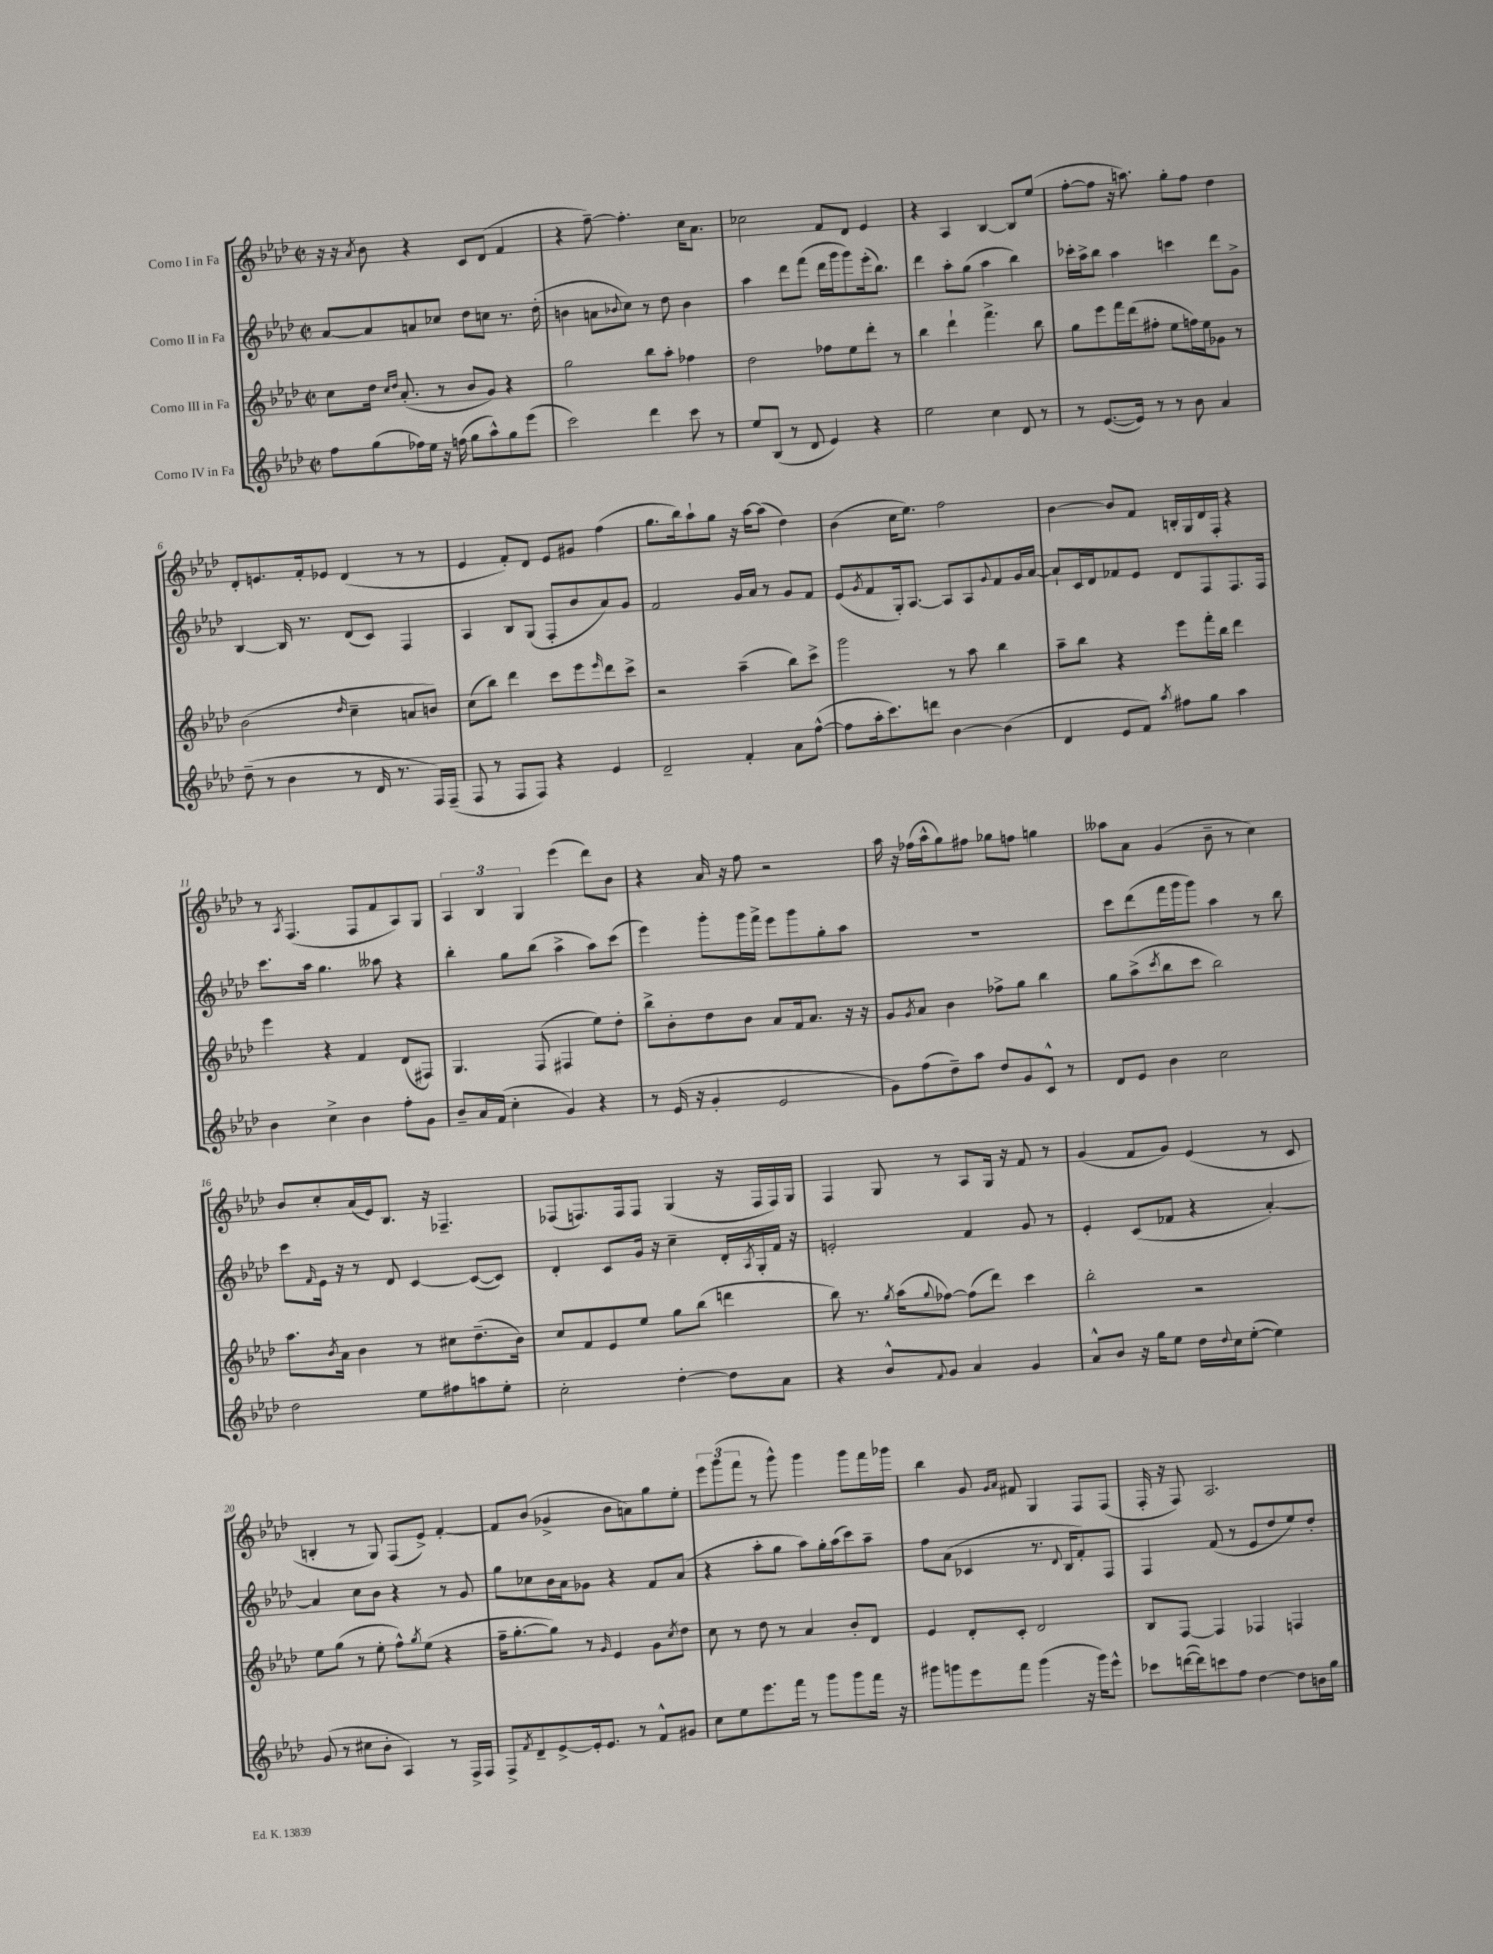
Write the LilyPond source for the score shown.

<<
\new StaffGroup <<
\new Staff = "s0" \with { instrumentName = "Corno I in Fa" } {
    \clef treble \key aes \major \defaultTimeSignature \time 2/2
    r16 r16 \acciaccatura { aes'8 } bes'8 r4 c'8 des'8( f'4 |
    r4 f''8~--) f''4.-. c''16 aes'8. |
    ces''2 f'8 des'8 ees'4 |
    r4 aes4 bes4~ bes8 ees''8( |
    f''8~-. f''8 r16 a''8.) g''8-. f''8 des''4 |
    des'8-. e'8. f'16-. ees'8 des'4( r8 r8 |
    ees'4 f'8-.) des'8 ees'8 gis'8 f''4( |
    g''8. bes''16) aes''8-! g''8 r16 aes''16~ aes''8( des''4) |
    bes'4( c''16 ees''8.) f''2 |
    bes'4~ bes'8 f'8 b16-. g16 des'16 f16-. r4 |
    r8 \acciaccatura { aes8 } f4.( f8 f'8 aes8) g8 |
    \tuplet 3/2 { aes4 bes4 g4 } ees'''4( des'''8) bes'8 |
    r4 aes'16 r16 f''8 r2 |
    aes''16 r16 fes''16( aes''16-^ g''8) fis''8 ges''8 f''8 g''4 |
    aeses''8 aes'8 g'4( bes'8-- r8 c''4) |
    bes'8 c''8-. aes'16( ees'16) bes8. r16 fes4.-- |
    fes8( f8.) f16 f8 g4( r16 f16 f16) g16 |
    f4 g8 r8 aes8 g16 r16 f'8 r8 |
    g'4( f'8 g'8) ees'4( r8 c'8 |
    b4-. r8 g8) f8( ees'8->) f'4~-. |
    f'8 bes'8( ges'4-> bes'8 a'8) g''8 ees''8-. |
    \tuplet 3/2 { ees'''8 g'''8( f'''8 } r8 g'''8-^) g'''4 g'''8 f'''16 ges'''16 |
    bes''4 g'8 \grace { g'16 aes'16 } fis'8 g4 f8 f8( |
    f16-. r16 f8) aes2. \bar "|." |
}
\new Staff = "s1" \with { instrumentName = "Corno II in Fa" } {
    \clef treble \key aes \major \defaultTimeSignature \time 2/2
    aes'8~ aes'8 a'8 ces''8 des''8 c''8 r8. des''16-.( |
    b'4 a'8 \appoggiatura { bes'8 } c''8) r8 des''8 bes'4 |
    aes''4 des'''8 f'''8( des'''16 g'''16 g'''8) ees'''16-.( bes''8.) |
    des'''4 aes''8-. g''8( aes''4 bes''4) |
    ces'''16-. aes''16-> bes''8 aes''4 c'''4 des'''8 g'8-> |
    bes4~ bes16 r8. des'8( c'8) f4 |
    aes4 bes8 g8( f8-. bes'8 aes'8) g'8 |
    f'2 g'16 aes'16 r8 g'8 f'8 |
    ees'8( \acciaccatura { g'8 } f'8 g16-.) aes8.~ aes8 aes8 \appoggiatura { g'8 } f'8 g'16 aes'16~ |
    aes'8-! c'16 des'16 fes'8 ees'8 des'8 f8 f8. f16 |
    c'''8. aes''16 g''4. aeses''8 r4 |
    bes''4-. g''8 bes''8( aes''4-> aes''8) c'''8( |
    ees'''4) g'''8-. g'''16 f'''16-> ees'''8 g'''8 g''8-. aes''8 |
    R1 |
    c'''8 des'''8( f'''16 g'''16 g'''8) aes''4 r8 bes''8 |
    c'''8 \grace { f'16 } ees'16 r16 r8 des'8 c'4~ c'8~( c'8) |
    des'4-. c'8 g'16 r16 c''4-- des'16-. \acciaccatura { aes8 } g16-. f'16 r16 |
    e'2-. f'4 g'8 r8 |
    ees'4-. c'8( fes'8 r4 aes'4~-.) |
    aes'4 c''8 bes'8 r4 r8 g'8 |
    g''8 ces''8 bes'16 aes'16 ges'8 r4 f'8 aes'8( |
    r4 aes''8-. g''8 aes''8) g''16-. aes''16( c'''8) aes''8-- |
    f''8 aes'8( ces'4 r8. \appoggiatura { des'8 } bes16 f'8-.) f8 |
    f4 f'8( r8 ees'8 des''8 ees''8) des''8-. \bar "|." |
}
\new Staff = "s2" \with { instrumentName = "Corno III in Fa" } {
    \clef treble \key aes \major \defaultTimeSignature \time 2/2
    c''8 des''16 \grace { c''16 des''16 } aes'8.-.( r8 bes'8 g'8) r4 |
    g''2 bes''8 aes''8-. fes''4 |
    des''2 fes''8 ees''8 des'''8-. r8 |
    bes''4 des'''4-! f'''4.-> bes''8 |
    g''8 ees'''8 f'''16 des'''16( fis''8-. ees''8 f''16) ees''16 ges'8 r8 |
    bes'2( \grace { des''16 } c''4-- a'8 b'8) |
    c''8( bes''8) des'''4 c'''8 ees'''8 \grace { ees'''16 } des'''8 c'''8-> |
    r2 aes''4--( bes''8) c'''8-> |
    g'''2 r8 aes''8 bes''4 |
    aes''8-- bes''8 r4 ees'''8 f'''16-. bes''16 des'''4 |
    ees'''4 r4 f'4 des'8( fis8) |
    g4. f8( fis4 ees''8) des''8-. |
    bes''8-> bes'8-. des''8 bes'8 aes'8 f'16 aes'8. r16 r16 |
    g'8 \acciaccatura { g'8 } aes'8 bes'4 fes''8-> g''8 bes''4 |
    g''8 aes''8->( \acciaccatura { c'''8 } bes''8 c'''8 bes''2) |
    aes''8. \acciaccatura { bes'8 } aes'16 bes'4 r8 cis''8 des''8.--( bes'16) |
    c''8 f'8 ees'8 ees''8 g''8 bes''8( d'''4 |
    bes''8) r8. \acciaccatura { g''8 } aes''16( \appoggiatura { g''8 } fes''8~) fes''8( des'''8) c'''4 |
    bes''2-. r2 |
    ees''8 g''8( r8 ees''8-. f''8-^) \acciaccatura { g''8 } ees''8( r4 |
    f''16-- g''8.~-. g''8) r8 \grace { g'16 } ees'4 g'8 \acciaccatura { c''8 } des''8 |
    c''8 r8 des''8 r8 aes'4 bes'8-. des'8 |
    ees'4 des'8-. c'8-. des'2 |
    bes8 f8~ f4 fes4 f4 \bar "|." |
}
\new Staff = "s3" \with { instrumentName = "Corno IV in Fa" } {
    \clef treble \key aes \major \defaultTimeSignature \time 2/2
    f''8 g''8( fes''16) ees''16 r16 f''16( g''8 aes''8-^) g''8 ees'''8( |
    c'''2) des'''4 c'''8 r8 |
    ees''8 bes8( r8 des'8 ees'4) r4 |
    ees''2 c''4 des'8 r8 |
    r8 ees'8.~( ees'16) r8 r8 bes'8 aes'4 |
    des''8--( r8 bes'4 r8 des'16 r8. f16) f16--( |
    f8 r8 f8 f8) r4 ees'4 |
    des'2-- f'4-. aes'8 f''8~-^( |
    f''8 aes''16-. c'''8.) d'''8 bes'4~ bes'4( |
    des'4 ees'8 f'8) \acciaccatura { aes''8 } fis''8 g''8 aes''4 |
    bes'4 c''4-> bes'4 f''8-. g'8 |
    bes'8-- aes'16 f'16( c''4-. g'4) r4 |
    r8 ees'16( r16 g'4-. ees'2 |
    g'8) f''8( des''8--) aes''8 des''8 g'8 c'8-^ r8 |
    des'8 ees'8 bes'4 c''2 |
    des''2 ees''8 fis''8 a''8 ees''8-. |
    c''2-. des''4~-. des''8 aes'8 |
    r4 bes'8-^ \appoggiatura { f'8 } g'8 aes'4 g'4 |
    aes'8-^ bes'8 r16 g''16 ees''8 des''16 \appoggiatura { des''8 } c''16 ees''8~-.( ees''4) |
    g'8( r8 cis''8 bes'8-. aes4) r8 f16-> f16 |
    f8-> \acciaccatura { f'8 } des'8-- ees'8~-> ees'16-. ees'8. r8 f'8-^ gis'8 |
    c''8 ees''8 ees'''8. f'''16 r8 g'''8 g'''8 f'''16 r16 |
    gis'''8 g'''8 ees'''8 f'''8 g'''4( r16 g'''16) ees'''8-^ |
    ces'''8 d'''16~( d'''16) c'''8 f''8 des''4~ des''8 b'16 g''16 \bar "|." |
}
>>
>>
